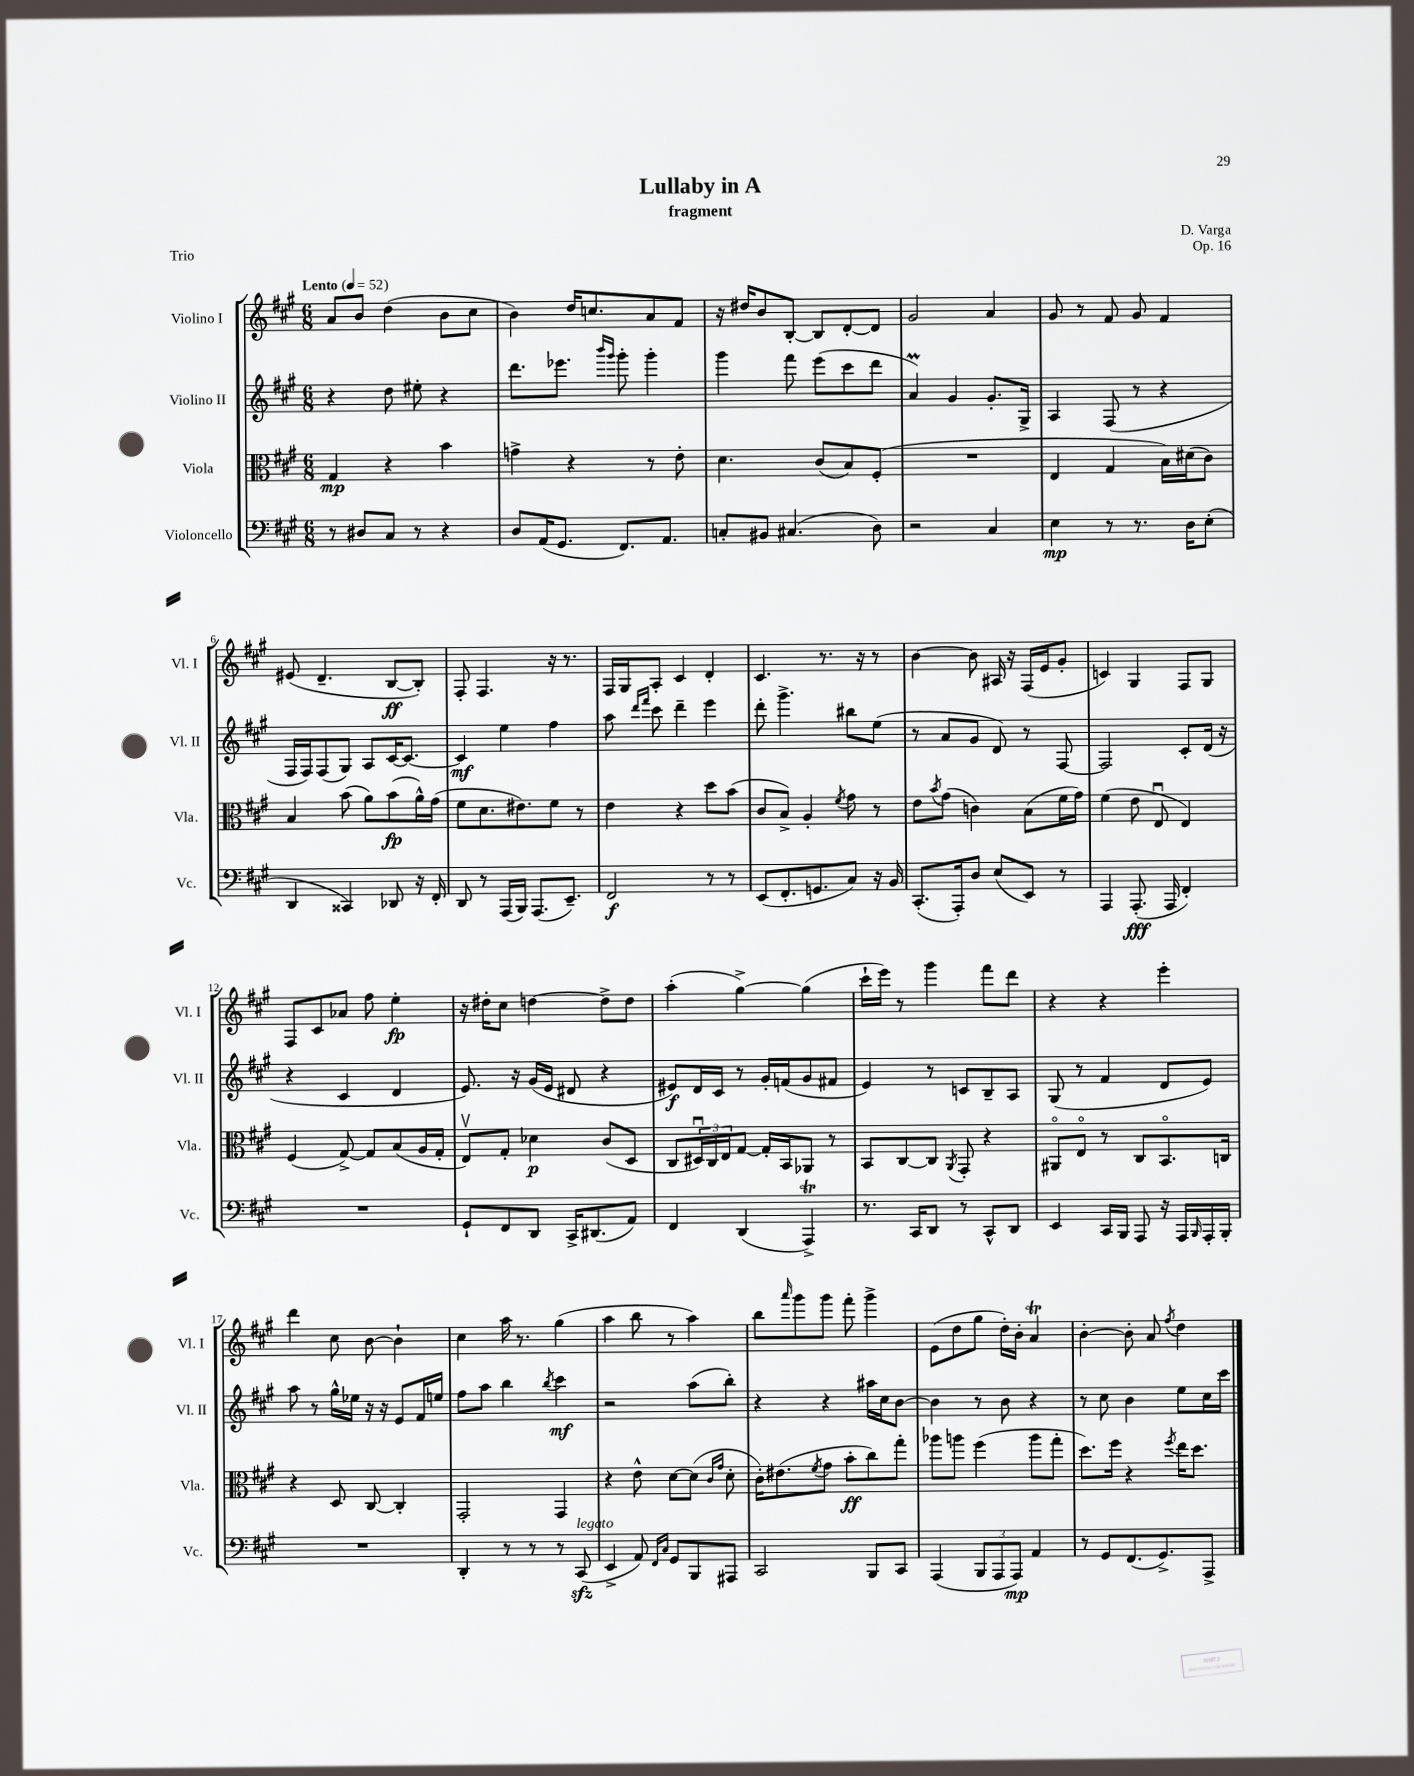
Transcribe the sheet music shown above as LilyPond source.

\header { title = "Lullaby in A" composer = "D. Varga" subtitle = "fragment" opus = "Op. 16" piece = "Trio" }
<<
\new StaffGroup <<
\new Staff = "s0" \with { instrumentName = "Violino I" shortInstrumentName = "Vl. I" } {
    \clef treble \key a \major \numericTimeSignature \time 6/8 \tempo "Lento" 4 = 52
    a'8 b'8 d''4( b'8 cis''8 |
    b'4) d''16 c''8. a'8 fis'8 |
    r16 dis''16 b'8 b8~-. b8 d'8~-. d'8 |
    gis'2 a'4 |
    gis'8 r8 fis'8 gis'8 fis'4 |
    eis'8( d'4.-- b8~\ff b8-.) |
    fis8-. fis4. r16 r8. |
    fis16 gis16 a8-. cis'4 d'4-. |
    cis'4. r8. r16 r8 |
    b'4~ b'8 ais16 r16 fis16( e'16 gis'8-. |
    c'4) gis4 fis8 gis8 |
    fis8 cis'8 aes'8 fis''8 e''4-.\fp |
    r16 dis''16-. cis''8 d''4~ d''8-> d''8 |
    a''4-.( gis''4~->) gis''4( |
    cis'''16-! e'''16) r8 gis'''4 fis'''8 d'''8 |
    r4 r4 e'''4-. |
    d'''4 cis''8 b'8~ b'4-! |
    cis''4 a''16 r8. gis''4( |
    a''4 b''8 r8 a''4) |
    b''8 \grace { a'''16 } gis'''8 gis'''8 fis'''8-. gis'''4-> |
    e'8( d''8 gis''8 d''16-.) b'16-. a'4\trill |
    b'4~-. b'8-. a'8 \acciaccatura { fis''8 } d''4 \bar "|." |
}
\new Staff = "s1" \with { instrumentName = "Violino II" shortInstrumentName = "Vl. II" } {
    \clef treble \key a \major \numericTimeSignature \time 6/8
    r4 d''8 eis''8-. r4 |
    d'''8. ees'''8. \grace { b'''16 gis'''16 } gis'''8-. gis'''4-. |
    gis'''4 fis'''8 e'''8( cis'''8 d'''8 |
    a'4\prall) gis'4 gis'8.-. gis16-> |
    a4 fis8( r8 r4 |
    fis16 fis16) fis8( gis8) a8 cis'16~ cis'8.~ |
    cis'4\mf e''4 fis''4 |
    a''8 \grace { d'''16 fis'''16 } cis'''8 d'''4-- e'''4 |
    d'''8-. gis'''4.-> bis''8 e''8( |
    r8 a'8 gis'8 d'8) r8 fis8~ |
    fis2 cis'8-. d'16( r16 |
    r4 cis'4 d'4 |
    e'8.) r16 gis'16( e'16 dis'8 r4 |
    eis'8\f) d'16 cis'16 r8 gis'16-. f'16( gis'8 fis'8 |
    e'4) r8 c'8 b8-- a8 |
    gis8( r8 fis'4 d'8 e'8) |
    a''8 r8 gis''16-^ ees''16 r16 r16 e'8 fis'16 e''16 |
    fis''8 a''8 b''4 \acciaccatura { b''8 } cis'''4\mf |
    r2 a''8( b''8-.) |
    r4 r4 ais''16 cis''16 b'8~ |
    b'4 r8 b'8 r4 |
    r8 cis''8 b'4 e''8 cis''16 cis'''16 \bar "|." |
}
\new Staff = "s2" \with { instrumentName = "Viola" shortInstrumentName = "Vla." } {
    \clef alto \key a \major \numericTimeSignature \time 6/8
    gis4\mp r4 b'4 |
    g'4-> r4 r8 e'8-. |
    d'4. cis'8( b8) fis8-.( |
    R2. |
    e4 gis4 b16) dis'16( cis'8) |
    b4 b'8( a'8) b'8\fp( a'16-^) gis'16( |
    fis'8 d'8. eis'8.) fis'8 r8 |
    e'4 r4 d''8 b'8( |
    cis'8 b8->) a4-. \acciaccatura { fis'8 } gis'8 r8 |
    e'8 \acciaccatura { b'8 } gis'8( c'4) b8( fis'16 gis'16) |
    fis'4( e'8 e8\downbow e4) |
    fis4( gis8~->) gis8 b8( a16 gis16-. |
    e8\upbow) gis8-. des'4\p cis'8( d8 |
    cis8 \tuplet 3/2 { dis16\downbow) cis16 e16 } gis8~ gis16-. b,16 aes,8 r8 |
    b,8 cis8~ cis8 \acciaccatura { a,8 } gis,8-. r4 |
    ais,8\flageolet e8\flageolet r8 cis8 b,8.\flageolet c16 |
    r4 d8 cis8~ cis4-. |
    gis,2-. gis,4 |
    r4 e'8-^ d'8~ d'8( \grace { cis'16 gis'16 } d'8-. |
    cis'16-.) eis'8.( \acciaccatura { fis'8 } gis'8 b'8-.\ff cis''8) gis''8-. |
    aes''8 a''8 fis''4( a''8 gis''8-. |
    d''8.) fis''16 r4 \acciaccatura { fis''8 } e''16 d''8. \bar "|." |
}
\new Staff = "s3" \with { instrumentName = "Violoncello" shortInstrumentName = "Vc." } {
    \clef bass \key a \major \numericTimeSignature \time 6/8
    r8 dis8 cis8 r8 r4 |
    d8 a,16( gis,8. fis,8.) a,8. |
    c8-. bis,8 cis4.( d8) |
    r2 cis4 |
    e4\mp r8 r8. d16 e8-.( |
    d,4 cisis,4) des,8 r16 fis,16-. |
    d,8 r8 a,,16( b,,16) a,,8.( e,8.--) |
    fis,2\f r8 r8 |
    e,8( fis,8.-. g,8. cis8) r16 b,16 |
    cis,8.-.( a,,16-.) d8 e8( e,8) r8 |
    a,,4 a,,8.-.\fff( a,,16 fis,4-.) |
    R2. |
    gis,8-! fis,8 d,8 cis,16-> dis,8.( a,8) |
    fis,4 d,4( a,,4->\trill) |
    r8. cis,16 d,8 r8 cis,8-^ d,8 |
    e,4 cis,16 b,,16 a,,8 r16 a,,16 \grace { b,,16 } a,,16-. b,,16-. |
    R2. |
    d,4-. r8 r8 r8 cis,8\sfz^\markup { \italic "legato" }( |
    e,4-> a,8) \grace { fis,16 cis16 } gis,8 b,,8 ais,,8 |
    cis,2 b,,8 cis,8 |
    a,,4( \tuplet 3/2 { b,,8 a,,8 a,,8\mp) } a,4 |
    r8 gis,8 fis,8.( gis,8.->) a,,8-> \bar "|." |
}
>>
>>
